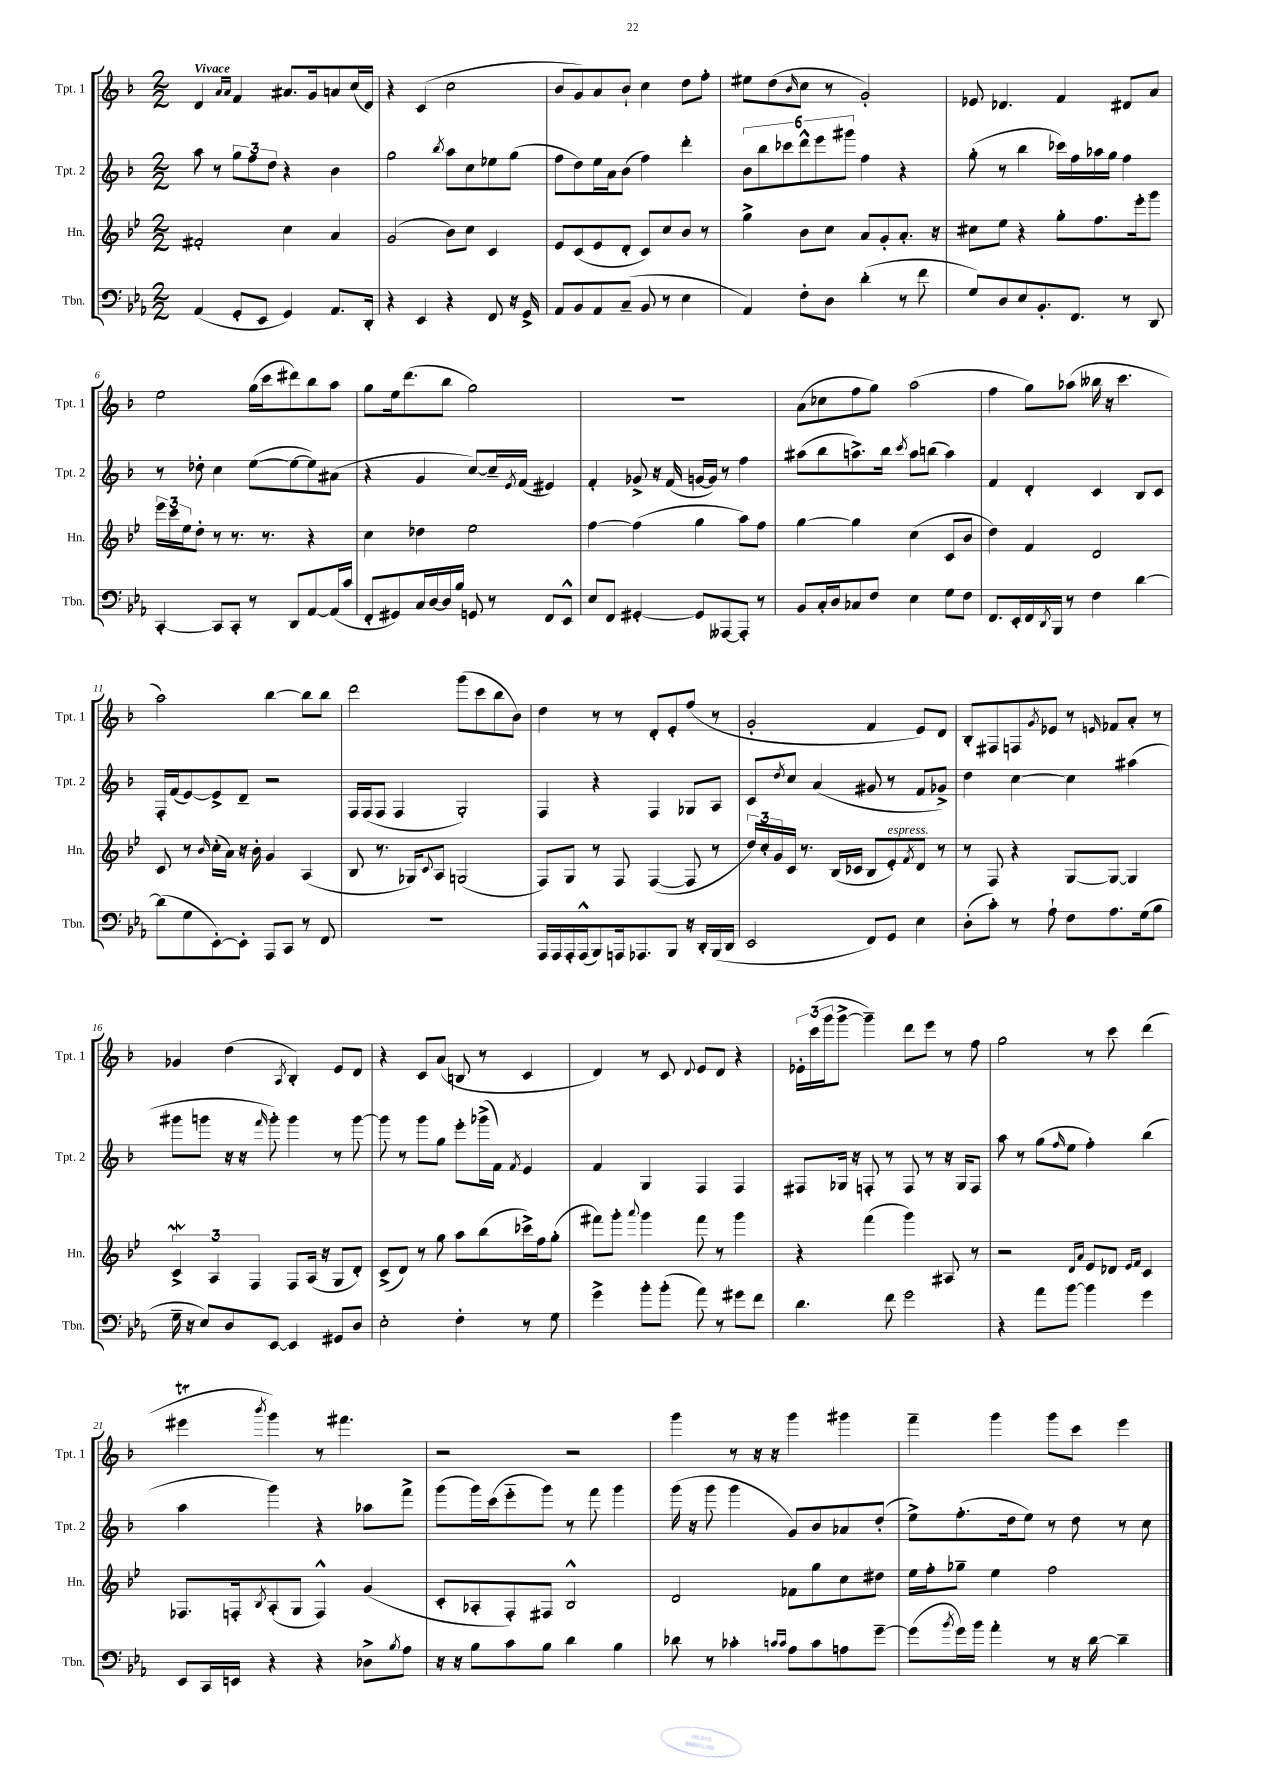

**kern	**kern	**kern	**kern
*part4	*part3	*part2	*part1
*staff4	*staff3	*staff2	*staff1
*I"Tbn.	*I"Hn.	*I"Tpt. 2	*I"Tpt. 1
*I'Tbn.	*I'Hn.	*I'Tpt. 2	*I'Tpt. 1
*clefF4	*clefG2	*clefG2	*clefG2
*k[b-e-a-]	*k[b-e-]	*k[b-]	*k[b-]
*M2/2	*M2/2	*M2/2	*M2/2
=1	=1	=1	=1
!	!	!	!LO:TX:a:B:t=Vivace
(4AA-/	2f#X'/	8aa\	4d/
.	.	8r	.
.	.	.	16qqa/LL
.	.	.	16qqa/JJ
8GG'/L	.	12gg\L	4f/
.	.	12ff\	.
8EE-/J	.	.	.
.	.	12dd\J	.
4GG/)	4cc\	4r	8.a#X/L
.	.	.	16g/k
8.AA-/L	4a/	4b-\	8an/
.	.	.	(16cc/L
16DD'/Jk	.	.	16d/JJ)
=2	=2	=2	=2
4r	(2g/	2gg\	4r
4EE-/	.	.	(4c/
.	.	8qbb-/	.
4r	8b-\L)	8aa\L	2cc\
.	8cc\J	8cc\	.
8FF/	4c/	8ee-X\	.
16r	.	(8gg\J	.
16GG^/	.	.	.
=3	=3	=3	=3
8AA-/L	8e-/L	8ff\L	8b-/L
8BB-/	(8c/	8dd\)	8g/)
8AA-/	8e-/	16ee\L	8a/
.	.	16a\J	.
(8C~/J	8d'/J	(8b-\J	8b-`/J
8BB-/	8c/L)	4ff\)	4cc\
8r	8cc/	.	.
4E-\	8b-/J	4ddd'\	8dd\L
.	8r	.	8ff'\J
=4	=4	=4	=4
4AA-/)	4gg^\	12b-\L	8ee#X\L
.	.	12bb-\	.
.	.	.	(8dd\
.	.	12ccc-X\	.
.	.	.	16qqb-/
8F'\L	8b-\L	12ddd^^\	8cc\J
.	.	12eee\	.
8D\J	8cc\J	.	8r
.	.	12ggg#X\J	.
(4d'\	8a/L	4ff\	2g'/)
.	8g'/	.	.
8r	8.a'/J	4r	.
8f\	.	.	.
.	16r	.	.
=5	=5	=5	=5
8G/L)	8cc#X\L	(8gg'\	8e-X/
8D/	8ee-\J	8r	4.d-X/
8E-/	4r	4bb-\	.
8.BB-'/	.	.	.
.	8gg'\L	16ccc-X\LL)	4f/
8.FF/J	.	16ff\	.
.	8.ff\	16aa-X\	.
.	.	16gg\JJ	.
8r	.	4ff\	8d#X/L
.	16eee-'\k	.	.
8DD/	8ggg\J	.	8a/J
!!LO:LB:g=z
=6	=6	=6	=6
[4CC'/	24eee-\LL	8r	2ee\
.	24ccc\	.	.
.	24ee-\J	.	.
.	8dd'\J	8dd-X'\	.
8CC/L]	8r	4cc\	.
8CC'/J	8.r	.	.
8r	.	([8ee\L	(16gg\LL
.	8.r	.	16ccc\J
8DD/L	.	8ee\_	8ddd#X\)
[8AA-/	4r	8ee\])	8bb-\
(16AA-/L]	.	(8a#X\J	8aa\J
16c/JJ	.	.	.
=7	=7	=7	=7
8FF'/L	4cc\	4r	8gg\L
8GG#X/)	.	.	16ee\k
.	.	.	(8.ddd\
16C/L	4dd-X\	4g/	.
[16D/	.	.	.
16D/]	.	.	8bb-\J
16B-/JJ	.	.	.
8GGn/	2ee-\	[8cc/L)	2gg\)
8r	.	16cc~/L]	.
.	.	8qe/	.
.	.	(16f/JJ	.
8FF/L	.	4e#X/)	.
8EE-^^/J	.	.	.
=8	=8	=8	=8
8E-/L	[4ff\	4f'/	1r
8FF/J	.	.	.
[4GG#X'/	(4ff\]	8g-X^/	.
.	.	16r	.
.	.	(16f/	.
8GG#/L]	4gg\	[16gn/LL	.
.	.	16g/JJ])	.
[8AAA--X/	.	8r	.
8AAA--'/J]	8aa\L)	4ff\	.
8r	8ff\J	.	.
=9	=9	=9	=9
8BB-/L	[4gg\	(8aa#X\L	(8a\L
16C'/L	.	8bb-\	8cc-X\
16D/J	.	.	.
8C-X/	4gg\]	8.aan^\)	8ff\
8F/J	.	.	8gg\J)
.	.	16bb-\Jk	.
.	.	8qccc/	.
4E-\	(4cc\	8aa\L	(2aa\
.	.	(8bbn\J	.
8G\L	8c/L	4aa\)	.
8F\J	8b-/J	.	.
=10	=10	=10	=10
8.FF/L	4dd\)	4f/	4ff\
16EE-'/L	.	.	.
16FF/	4f/	4d'/	8gg\L)
8qDD/	.	.	.
16BBB-/JJ	.	.	.
8r	.	.	(8aa-X\J
4F\	2d/	4c/	16bb--X\
.	.	.	16r
.	.	.	4.ccc\
[4d\	.	8B-/L	.
.	.	8c/J	.
!!LO:LB:g=z
=11	=11	=11	=11
(8d\L]	8c/	16F'/LL	2aa\)
.	.	(16f/J	.
8G\	8r	[8e/)	.
.	16qqb-/	.	.
[8EE-'\)	(16cc'\LL	8e^/]	.
.	16a\JJ)	.	.
8EE-'\J]	16r	8d~/J	.
.	16b-'\	.	.
8AAA-/L	4g/	2r	[4bb-\
8CC/J	.	.	.
8r	(4A/	.	8bb-\L]
8FF/	.	.	8bb-\J
=12	=12	=12	=12
1r	8B-/	16F/LL	2ddd\
.	.	(16F/J	.
.	8.r	8F/J	.
.	.	4F/	.
.	16G-X/KL)	.	.
.	8qqc/	.	.
.	8A/J	.	.
.	(2Gn/	2G'/)	(8ggg\L
.	.	.	8ccc\
.	.	.	8bb-\
.	.	.	8b-\J)
=13	=13	=13	=13
16AAA-/LL	8F/L)	4F/	4dd\
16AAA-/	.	.	.
16AAA-'/	8G/J	.	.
(16AAA-^^/J	.	.	.
8BBB-/)	8r	4r	8r
16AAAn/k	8F/	.	8r
8.AAA-X/	.	.	.
.	([4F/	4F/	8d'/L
8BBB-/J	.	.	8e'/
16r	8F/]	8G-X/L	(8ff/J
16DD'/LL	.	.	.
(16BBB-/	8r	8A/J	8r
16DD/JJ	.	.	.
=14	=14	=14	=14
2EE-/	24dd/LL)	8c/L	2g'/
.	24cc'/	.	.
.	24g/	.	.
.	.	8qdd/	.
.	16c/JJ	8cc/J	.
.	8.r	.	.
.	.	(4a/	.
.	(16B-/LL	.	.
.	16c-X/JJ	.	.
8FF/L)	8B-/L	8g#X/	4f/
!	!LO:TX:a:i:t=espress.	!	!
8GG/J	8e-'/)	8r	.
.	8qf/	.	.
4E-\	8d/J	8f/L	8e/L)
.	8r	8g-X^/J)	8d/J
=15	=15	=15	=15
(8D'\L	8r	4dd\	8B-'/L
8c'\J)	8F/	.	8F#X/
8r	4r	[4cc\	8Fn/
.	.	.	8qg/
8A-`\	.	.	8e-X/J
8F\L	[8G/L	4cc\]	8r
.	.	.	16qqen/
8.A-\	8G/J_	.	8f-X/L
.	4G/]	(4aa#X\	8a'/J
(16G\k	.	.	.
8B-\J	.	.	8r
!!LO:LB:g=z
=16	=16	=16	=16
16G~\	6cW^/	8ggg#X\L	4g-X/
16r	.	.	.
8E-/L)	.	8gggn\J	.
.	6A/	.	.
8D/	.	16r	(4dd\
.	.	16r	.
.	6F/	.	.
.	.	16qqfff/	.
[8EE-/J	.	8ggg'\)	.
.	.	.	8qA/
4EE-/]	8F/L	4ggg\	4B-'/)
.	(16A/Jk	.	.
.	16r	.	.
8GG#X/L	8G/L	8r	8e/L
8D/J	8d'/J)	[8ggg\	8d/J
=17	=17	=17	=17
2E-'\	(8c^/L	8ggg\]	4r
.	8d/J)	8r	.
.	8r	8ggg\L	8c/L
.	8gg\	8gg\J	(8a/J
4F'\	8aa\L	8eee'\L	8Bn/
.	(8bb-\	(16ggg-X^\L	8r
.	.	16f\JJ)	.
.	.	8qf/	.
8r	16ccc-X^\L)	4e/	4c/
.	16ff\J	.	.
8G\	(8gg'\J	.	.
=18	=18	=18	=18
4g^\	8fff#X\L)	4f/	4d/)
.	8ggg'\J	.	.
.	8qqaaa/	.	.
8b-'\L	4ggg\	4G/	8r
(8b-'\J	.	.	8c/
.	.	.	8qqd/
8a-\)	8fff#\	4F/	8e/L
8r	8r	.	8d/J
8g#X\L	4ggg\	4F/	4r
8f\J	.	.	.
=19	=19	=19	=19
4.d\	4r	8F#X/L	24e-X'\LL
.	.	.	(24ccc\
.	.	.	24ggg\J
.	.	16G-X/Jk	[8ggg^\J
.	.	16r	.
.	(4fff\	8Fn'/	4ggg~\])
8f\	.	8r	.
2g\	4ggg\)	8F/	8ddd\L
.	.	8r	8eee\J
.	8A#X/	16r	8r
.	.	16G-/KL	.
.	8r	8F/J	8ff\
=20	=20	=20	=20
4r	2r	8aa\	2gg\
.	.	8r	.
8a-\L	.	(8gg\L	.
.	.	16qqff/	.
[8b-\J	.	8ee\J	.
.	16qqd/LL	.	.
.	16qqa/JJ	.	.
4b-\]	8e-/L	4ff'\)	8r
.	8d-X/J	.	8ccc\
.	16qqe-/LL	.	.
.	16qqf/JJ	.	.
4g\	4c/	(4bb-\	(4ddd\
!!LO:LB:g=z
=21	=21	=21	=21
8EE-/L	8.F-X/L	4aa\	4eee#Xt\
16CC/L	.	.	.
16EEn/JJ	16Fn'/k	.	.
.	8qB-/	.	8qbbb-/
4r	(8A'/	4ggg\)	4ggg\)
.	8G/J	.	.
4r	4F^^/)	4r	8r
.	.	.	4.fff#X\
8D-X^\L	(4g/	8aa-X\L	.
8qB-/	.	.	.
8A-\J	.	8fff^\J	.
=22	=22	=22	=22
16r	8c'/L	(8ggg\L	2r
16r	.	.	.
8B-\L	8A-X'/	16ggg\L)	.
.	.	(16ccc\J	.
8c\	8F'/)	8eee\	.
8B-\J	8F#X/J	8ggg\J)	.
4d\	2B-^^/	8r	2r
.	.	8fff\	.
4B-\	.	4ggg\	.
=23	=23	=23	=23
8d-X\	2d/	(16ggg\	4ggg\
.	.	16r	.
8r	.	8ggg\	.
4c-X'\	.	4ggg\	8r
.	.	.	16r
.	.	.	16r
16qqcn/LL	.	.	.
16qqc/JJ	.	.	.
8A-\L	8f-X\L	8g/L)	4ggg\
8c\	8gg\	8b-/	.
8An\	8cc\	8a-X/	4ggg#X\
[8g~\J	8dd#X\J	(8dd'/J	.
=24	=24	=24	=24
(8g\L]	16ee-\LL	8ee^\L)	4fff~\
.	16ff'\J	.	.
8qb-/	.	.	.
16g\L)	8gg-X~\J	(8.ff'\	.
16b-\JJ	.	.	.
4a-'\	4ee-\	.	4ggg\
.	.	16dd\k	.
.	.	8ee\J)	.
8r	2ff\	8r	8ggg\L
16r	.	8dd\	8ccc\J
[16d\	.	.	.
4d~\]	.	8r	4eee\
.	.	8cc\	.
==	==	==	==
*-	*-	*-	*-
